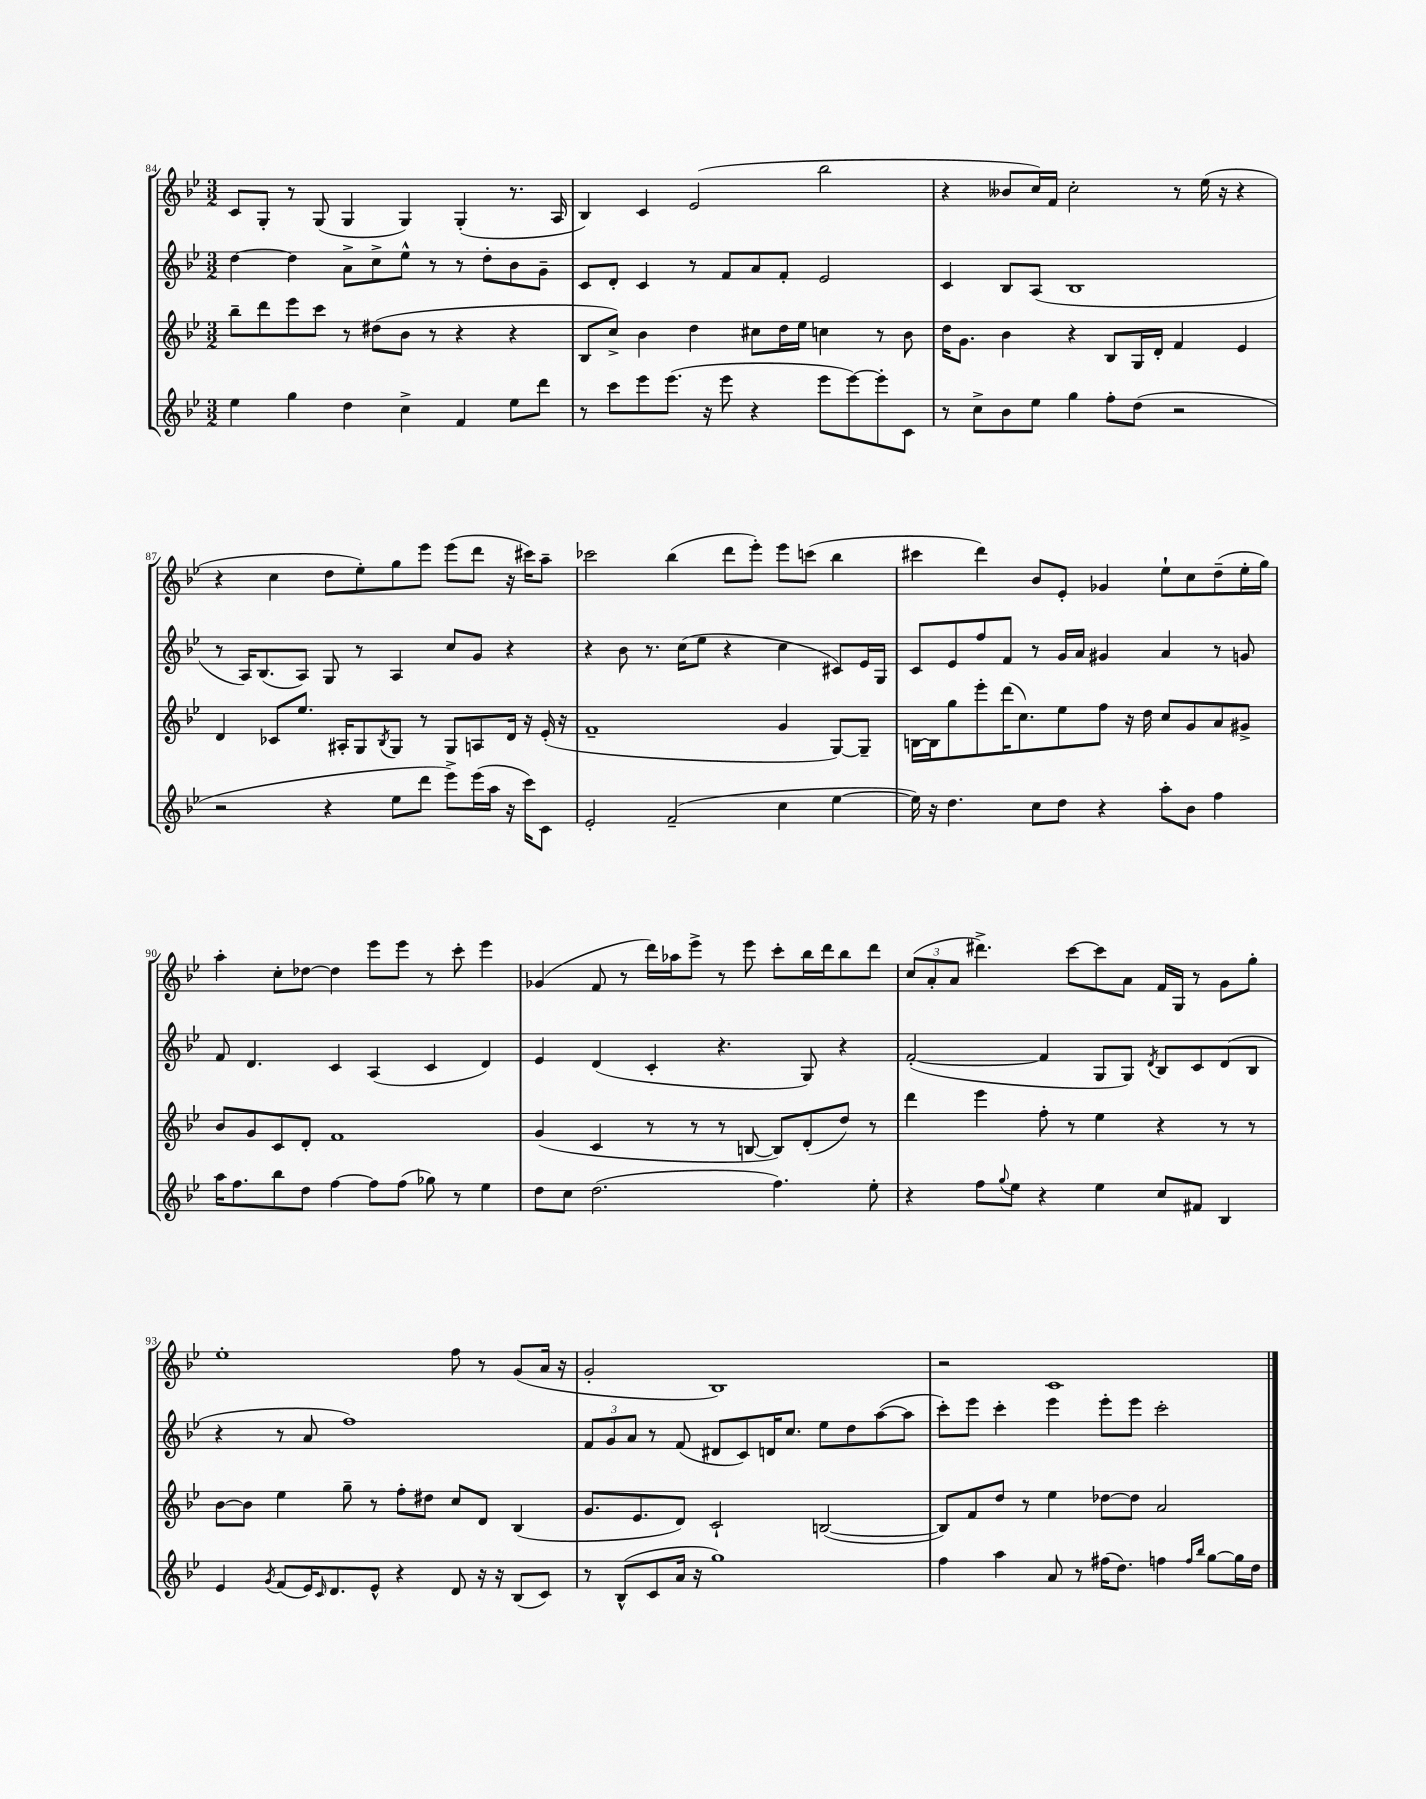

**kern	**kern	**kern	**kern
*staff4	*staff3	*staff2	*staff1
*clefG2	*clefG2	*clefG2	*clefG2
*k[b-e-]	*k[b-e-]	*k[b-e-]	*k[b-e-]
*M3/2	*M3/2	*M3/2	*M3/2
4ee-\	8bb-~\L	[4dd\	8c/L
.	8ddd\	.	8G'/J
4gg\	8eee-\	4dd\]	8r
.	8ccc\J	.	(8G/
4dd\	8r	8a^\L	4G/
.	(8dd#\L	8cc^\	.
4cc^\	8b-\J	8ee-^^\J	4G/)
.	8r	8r	.
4f/	4r	8r	(4G'/
.	.	8dd'\L	.
8ee-\L	4r	8b-\	8.r
8ddd\J	.	8g~\J	.
.	.	.	16A/
=	=	=	=
8r	8B-/L	8c/L	4B-/)
8ccc\L	8cc^/J)	8d'/J	.
8eee-\	4b-\	4c/	4c/
(8.eee-\J	.	.	.
.	4dd\	8r	(2e-/
16r	.	.	.
8eee-\	.	8f/L	.
4r	8cc#\L	8a/	.
.	16dd\L	8f'/J	.
.	16ee-\JJ	.	.
8eee-\L	4cc\	2e-/	2bb-\
[8eee-\)	.	.	.
8eee-'\]	8r	.	.
8c\J	8b-\	.	.
=	=	=	=
8r	16dd\LK	4c/	4r
.	8.g\J	.	.
8cc^\L	.	.	.
8b-\	4b-\	8B-/L	8b--/L
8ee-\J	.	(8A/J	16cc/L)
.	.	.	16f/JJ
4gg\	4r	1B-	2cc'\
8ff'\L	8B-/L	.	.
(8dd\J	16G/L	.	.
.	16d'/JJ	.	.
2r	4f/	.	8r
.	.	.	(16ee-\
.	.	.	16r
.	4e-/	.	4r
=	=	=	=
2r	4d/	8r	4r
.	.	16A/LK)	.
.	.	(8.B-/	.
.	8c-/L	.	4cc\
.	8.ee-/J	8A/J)	.
4r	.	8G/	8dd\L
.	16A#'/LK	.	.
.	8G/	8r	8ee-'\)
.	8qB-/	.	.
8ee-\L	8G/J	4A/	8gg\
8ddd\J	8r	.	8eee-\J
8eee-^\L)	8G/L	8cc/L	(8eee-\L
(16eee-\L	8A/	8g/J	8ddd\J
16aa\JJ	.	.	.
16r	16d/Jk	4r	16r
16ccc\LK)	16r	.	16ccc#\LK)
8c\J	(16e-'/	.	8aa~\J
.	16r	.	.
=	=	=	=
2e-'/	1f~	4r	2ccc-\
.	.	8b-\	.
.	.	8.r	.
(2f~/	.	.	(4bb-\
.	.	(16cc\LK	.
.	.	8ee-\J	.
.	.	4r	8ddd\L
.	.	.	8eee-'\J)
4cc\	4g/	4cc\	8eee-\L
.	.	.	(8ccc\J
[4ee-\	[8G/L)	8c#/L)	4bb-\
.	8G~/]J	16e-/L	.
.	.	16G/JJ	.
=	=	=	=
16ee-\])	[16B\LL	8c/L	4ccc#\
16r	16B\]J	.	.
4.dd\	8gg\	8e-/	.
.	8eee-'\	8ff/	4ddd\)
.	(16ddd\K	8f/J	.
.	8.cc\)	.	.
8cc\L	.	8r	8b-/L
8dd\J	8ee-\	16g/LL	8e-'/J
.	.	16a/JJ	.
4r	8ff\J	4g#/	4g-/
.	16r	.	.
.	16dd\	.	.
8aa'\L	8cc/L	4a/	8ee-`\L
8b-\J	8g/	.	8cc\
4ff\	8a/	8r	(8dd~\
.	8g#^/J	8g/	16ee-'\L
.	.	.	16gg\JJ)
=	=	=	=
16aa\LK	8b-/L	8f/	4aa'\
8.ff\	.	.	.
.	8g/	4.d/	.
8bb-\	8c/	.	8cc'\L
8dd\J	8d'/J	.	[8dd-\J
[4ff\	1f	4c/	4dd-\]
8ff\]L	.	(4A/	8eee-\L
(8ff\J	.	.	8eee-\J
8gg-\)	.	4c/	8r
8r	.	.	8ccc'\
4ee-\	.	4d/)	4eee-\
=	=	=	=
8dd\L	(4g/	4e-/	(4g-/
8cc\J	.	.	.
(2.dd\	4c/	(4d/	8f/
.	.	.	8r
.	8r	4c'/	16ddd\LL)
.	.	.	16aa-\J
.	8r	.	8eee-^\J
.	8r	4.r	8r
.	[8B/	.	8eee-\
4.ff\)	8B/]L)	.	8ccc'\L
.	(8d'/	8G/)	16bb-\L
.	.	.	16ddd\J
.	8dd/J)	4r	8bb-\
8ee-'\	8r	.	8ddd\J
=	=	=	=
4r	4ddd\	([2f'/	(12cc/L
.	.	.	12a'/
.	.	.	12a/J
8ff\L	4eee-\	.	4.ddd#^\)
8qqgg/	.	.	.
8ee-\J	.	.	.
4r	8ff'\	4f/]	.
.	8r	.	[8ccc\L
4ee-\	4ee-\	8G/L	8ccc\]
.	.	8G/J)	8a\J
.	.	8qd/	.
8cc/L	4r	8B-/L	16f/LL
.	.	.	16G/JJ
8f#/J	.	8c/	8r
4B-/	8r	(8d/	8g\L
.	8r	8B-/J	8gg'\J
=	=	=	=
4e-/	[8b-\L	4r	1ee-'
.	8b-\]J	.	.
8qg/	.	.	.
(8f/L	4ee-\	8r	.
16e-/K)	.	8a/	.
16qqc/	.	.	.
8.d/	.	.	.
.	8gg~\	1ff)	.
8e-^^/J	8r	.	.
4r	8ff'\L	.	.
.	8dd#\J	.	.
8d/	8cc/L	.	8ff\
16r	8d/J	.	8r
16r	.	.	.
(8B-/L	(4B-/	.	(8g/L
8c/J)	.	.	16a/Jk
.	.	.	16r
=	=	=	=
8r	8.g/L	12f/L	2g'/
.	.	12g/	.
(8B-^^/L	.	.	.
.	.	12a/J	.
.	8.e-/	.	.
8c/	.	8r	.
16a/Jk	8d/J)	(8f/	.
16r	.	.	.
1gg)	2c`/	8d#/L	1B-)
.	.	8c/)	.
.	.	16d/K	.
.	.	8.cc/J	.
.	([2B/	8ee-\L	.
.	.	8dd\	.
.	.	([8aa\	.
.	.	8aa\]J	.
=	=	=	=
4ff\	8B/]L)	8ccc'\L)	2r
.	8f/	8eee-\J	.
4aa\	8dd/J	4ccc'\	.
.	8r	.	.
8a/	4ee-\	4eee-\	1c
8r	.	.	.
(16ff#\LK	[8dd-\L	8eee-'\L	.
8.dd\J)	.	.	.
.	8dd-\]J	8eee-\J	.
4ff\	2a/	2ccc'\	.
16qqff/LL	.	.	.
16qqbb-/JJ	.	.	.
[8gg\L	.	.	.
16gg\]L	.	.	.
16dd\JJ	.	.	.
==	==	==	==
*-	*-	*-	*-
